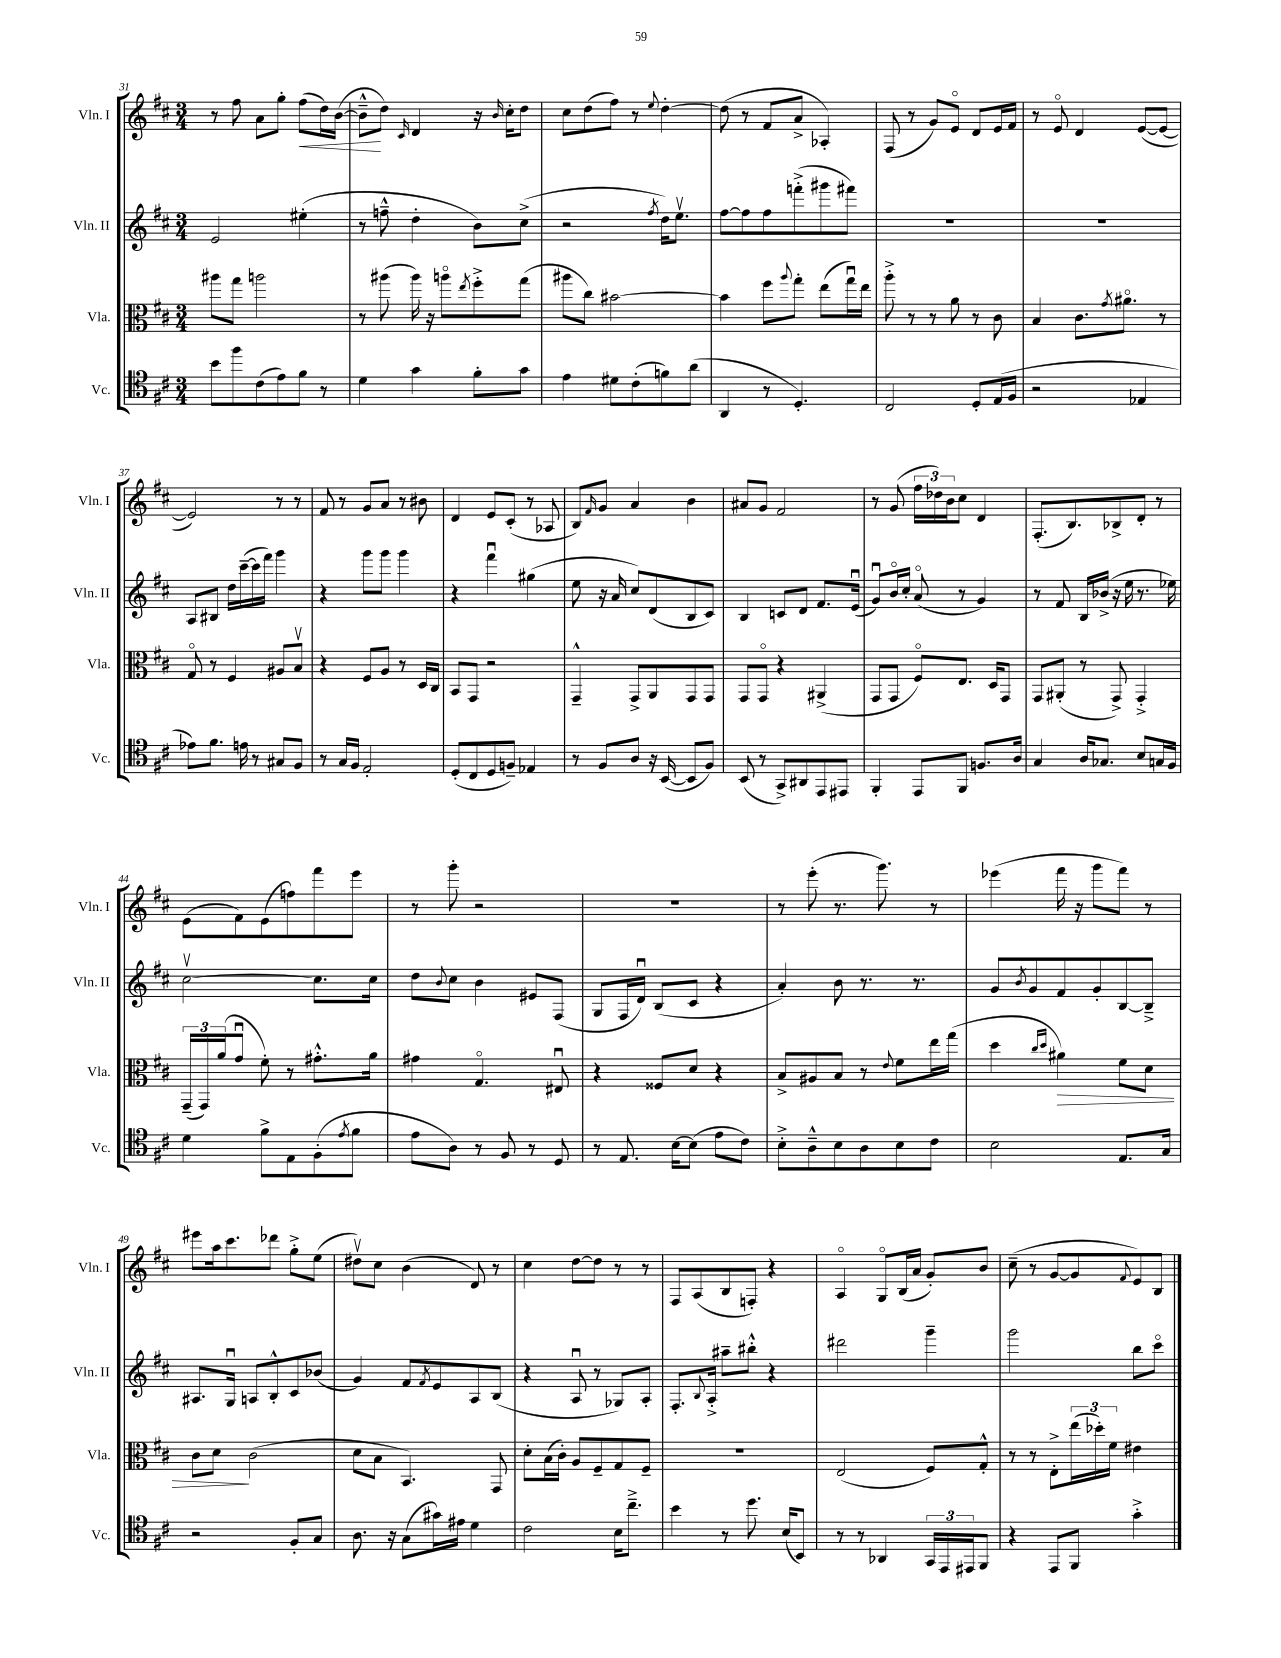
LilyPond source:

<<
\new StaffGroup <<
\new Staff = "s0" \with { instrumentName = "Vln. I" shortInstrumentName = "Vln. I" } {
    \clef treble \key d \major \numericTimeSignature \time 3/4
    r8 fis''8 a'8 g''8-. fis''8\<( d''16) b'16~( |
    b'8---^\! d''8) \grace { cis'16 } d'4 r16 \grace { b'16 } cis''16-. d''8 |
    cis''8 d''8( fis''8) r8 \appoggiatura { e''8 } d''4~-. |
    d''8( r8 fis'8 a'8-> aes4-.) |
    fis8( r8 g'8) e'8\flageolet d'8 e'16 fis'16 |
    r8 e'8\flageolet d'4 e'8~( e'8~ |
    e'2) r8 r8 |
    fis'8 r8 g'8 a'8 r8 bis'8 |
    d'4 e'8 cis'8-.( r8 aes8 |
    b8) \grace { fis'16 } g'8 a'4 b'4 |
    ais'8 g'8 fis'2 |
    r8 g'8( \tuplet 3/2 { fis''16 des''16) b'16 } cis''8 d'4 |
    fis8.-.( b8.) bes8-> d'8-. r8 |
    e'8( fis'8) e'8( f''8) fis'''8 e'''8 |
    r8 g'''8-. r2 |
    R2. |
    r8 e'''8-.( r8. g'''8.) r8 |
    ees'''4( fis'''16 r16 g'''8 fis'''8) r8 |
    eis'''8 a''16 cis'''8. des'''8 g''8-.-> e''8( |
    dis''8\upbow) cis''8 b'4( d'8) r8 |
    cis''4 d''8~ d''8 r8 r8 |
    fis8 a8( b8 f8-.) r4 |
    a4\flageolet g8\flageolet b16( a'16 g'8-.) b'8 |
    cis''8--( r8 g'8~ g'8 \appoggiatura { fis'8 } e'8) b8 \bar "|." |
}
\new Staff = "s1" \with { instrumentName = "Vln. II" shortInstrumentName = "Vln. II" } {
    \clef treble \key d \major \numericTimeSignature \time 3/4
    e'2 eis''4-.( |
    r8 f''8---^ d''4-. b'8) cis''8->( |
    r2 \acciaccatura { fis''8 } d''16) e''8.\upbow |
    fis''8~ fis''8 fis''8 f'''8-.->( gis'''8 fis'''8) |
    R2. |
    R2. |
    a8 bis8 d''16 cis'''16~--( cis'''16 fis'''16) g'''4 |
    r4 g'''8 g'''8 g'''4 |
    r4 fis'''4\downbow gis''4( |
    e''8 r16 a'16 cis''8) d'8( b8 cis'8) |
    b4 c'8 d'8 fis'8. e'16\downbow( |
    g'8\downbow) b'16\flageolet cis''16-. a'8\flageolet( r8 g'4) |
    r8 fis'8 b16 bes'16->( r16 e''16 r8. ees''16) |
    cis''2~\upbow cis''8. cis''16 |
    d''8 \appoggiatura { b'8 } cis''8 b'4 eis'8 fis8( |
    g8 fis16 d'16\downbow) b8( cis'8 r4 |
    a'4-.) b'8 r8. r8. |
    g'8 \acciaccatura { b'8 } g'8 fis'8 g'8-. b8~ b8---> |
    ais8. g16\downbow a8 b8-.-^ cis'8 bes'8( |
    g'4) fis'8 \acciaccatura { fis'8 } e'8 a8 b8( |
    r4 a8\downbow r8 ges8) a8-. |
    fis8.-. \appoggiatura { b8 } a16-.-> ais''8-- bis''8-.-^ r4 |
    dis'''2 g'''4-- |
    g'''2 b''8 cis'''8\flageolet \bar "|." |
}
\new Staff = "s2" \with { instrumentName = "Vla." shortInstrumentName = "Vla." } {
    \clef alto \key d \major \numericTimeSignature \time 3/4
    ais''8 g''8 a''2 |
    r8 ais''8( ais''16) r16 a''8\flageolet \acciaccatura { e''8 } fis''8-.-> g''8( |
    ais''8 cis''8) bis'2~ |
    bis'4 fis''8 \appoggiatura { a''8 } g''8-. e''8( g''16\downbow) e''16 |
    a''8-.-> r8 r8 a'8 r8 cis'8 |
    b4 cis'8. \acciaccatura { g'8 } ais'8.\flageolet r8 |
    g8\flageolet r8 fis4 ais8 b8\upbow |
    r4 fis8 a8 r8 d16 cis16 |
    b,8 g,8 r2 |
    g,4---^ g,8-> a,8 g,8 g,8 |
    g,8 g,8\flageolet r4 ais,4->( |
    g,8 g,8 fis8\flageolet) e8. d16 g,8 |
    g,8 ais,8-.( r8 g,8->) g,4-.-> |
    \tuplet 3/2 { g,16--( g,16) a'16( } g'8\downbow fis'8-.) r8 gis'8.-.-^ a'16 |
    gis'4 g4.\flageolet eis8\downbow |
    r4 fisis8 d'8 r4 |
    b8-> ais8 b8 r8 \appoggiatura { e'8 } fis'8 e''16 g''16( |
    d''4 \grace { cis''16 d''16 } ais'4\>) fis'8 d'8 |
    cis'8 d'8\! cis'2( |
    d'8 b8 b,4.) g,8 |
    d'8-. b16( cis'16-.) a8 fis8-- g8 fis8-- |
    R2. |
    e2( fis8) g8-.-^ |
    r8 r8 e8-.-> \tuplet 3/2 { e''16( des''16-.) fis'16 } eis'4 \bar "|." |
}
\new Staff = "s3" \with { instrumentName = "Vc." shortInstrumentName = "Vc." } {
    \clef tenor \key d \major \numericTimeSignature \time 3/4
    b'8 fis''8 cis'8( e'8) fis'8 r8 |
    d'4 g'4 fis'8-. g'8 |
    e'4 dis'8 cis'8-.( f'8) a'8( |
    a,4 r8 d4.-.) |
    cis2 d8-. e16( fis16 |
    r2 ees4 |
    ees'8) fis'8. e'16 r8 gis8 fis8 |
    r8 g16 fis16 e2-. |
    d8-.( cis8 d8 f8--) ees4 |
    r8 fis8 a8 r16 b,16~( b,8 fis8) |
    b,8( r8 g,8->) ais,8 e,8 eis,8 |
    fis,4-. e,8 fis,8 f8. a16 |
    g4 a16 ges8. b8 g16 fis16 |
    d'4 fis'8-> e8 fis8-.( \acciaccatura { e'8 } fis'8 |
    e'8 a8) r8 fis8 r8 d8 |
    r8 e8. b16~ b8( e'8 cis'8) |
    b8-.-> a8---^ b8 a8 b8 cis'8 |
    b2 e8. g16 |
    r2 fis8-. g8 |
    a8. r16 g8( gis'16) eis'16 d'4 |
    cis'2 b16 cis''8.---> |
    b'4 r8 d''8. b16( b,8) |
    r8 r8 aes,4 \tuplet 3/2 { g,16 e,16 eis,16 } fis,8 |
    r4 e,8 fis,8 g'4-.-> \bar "|." |
}
>>
>>
\layout { \context { \Score currentBarNumber = #31 } }
